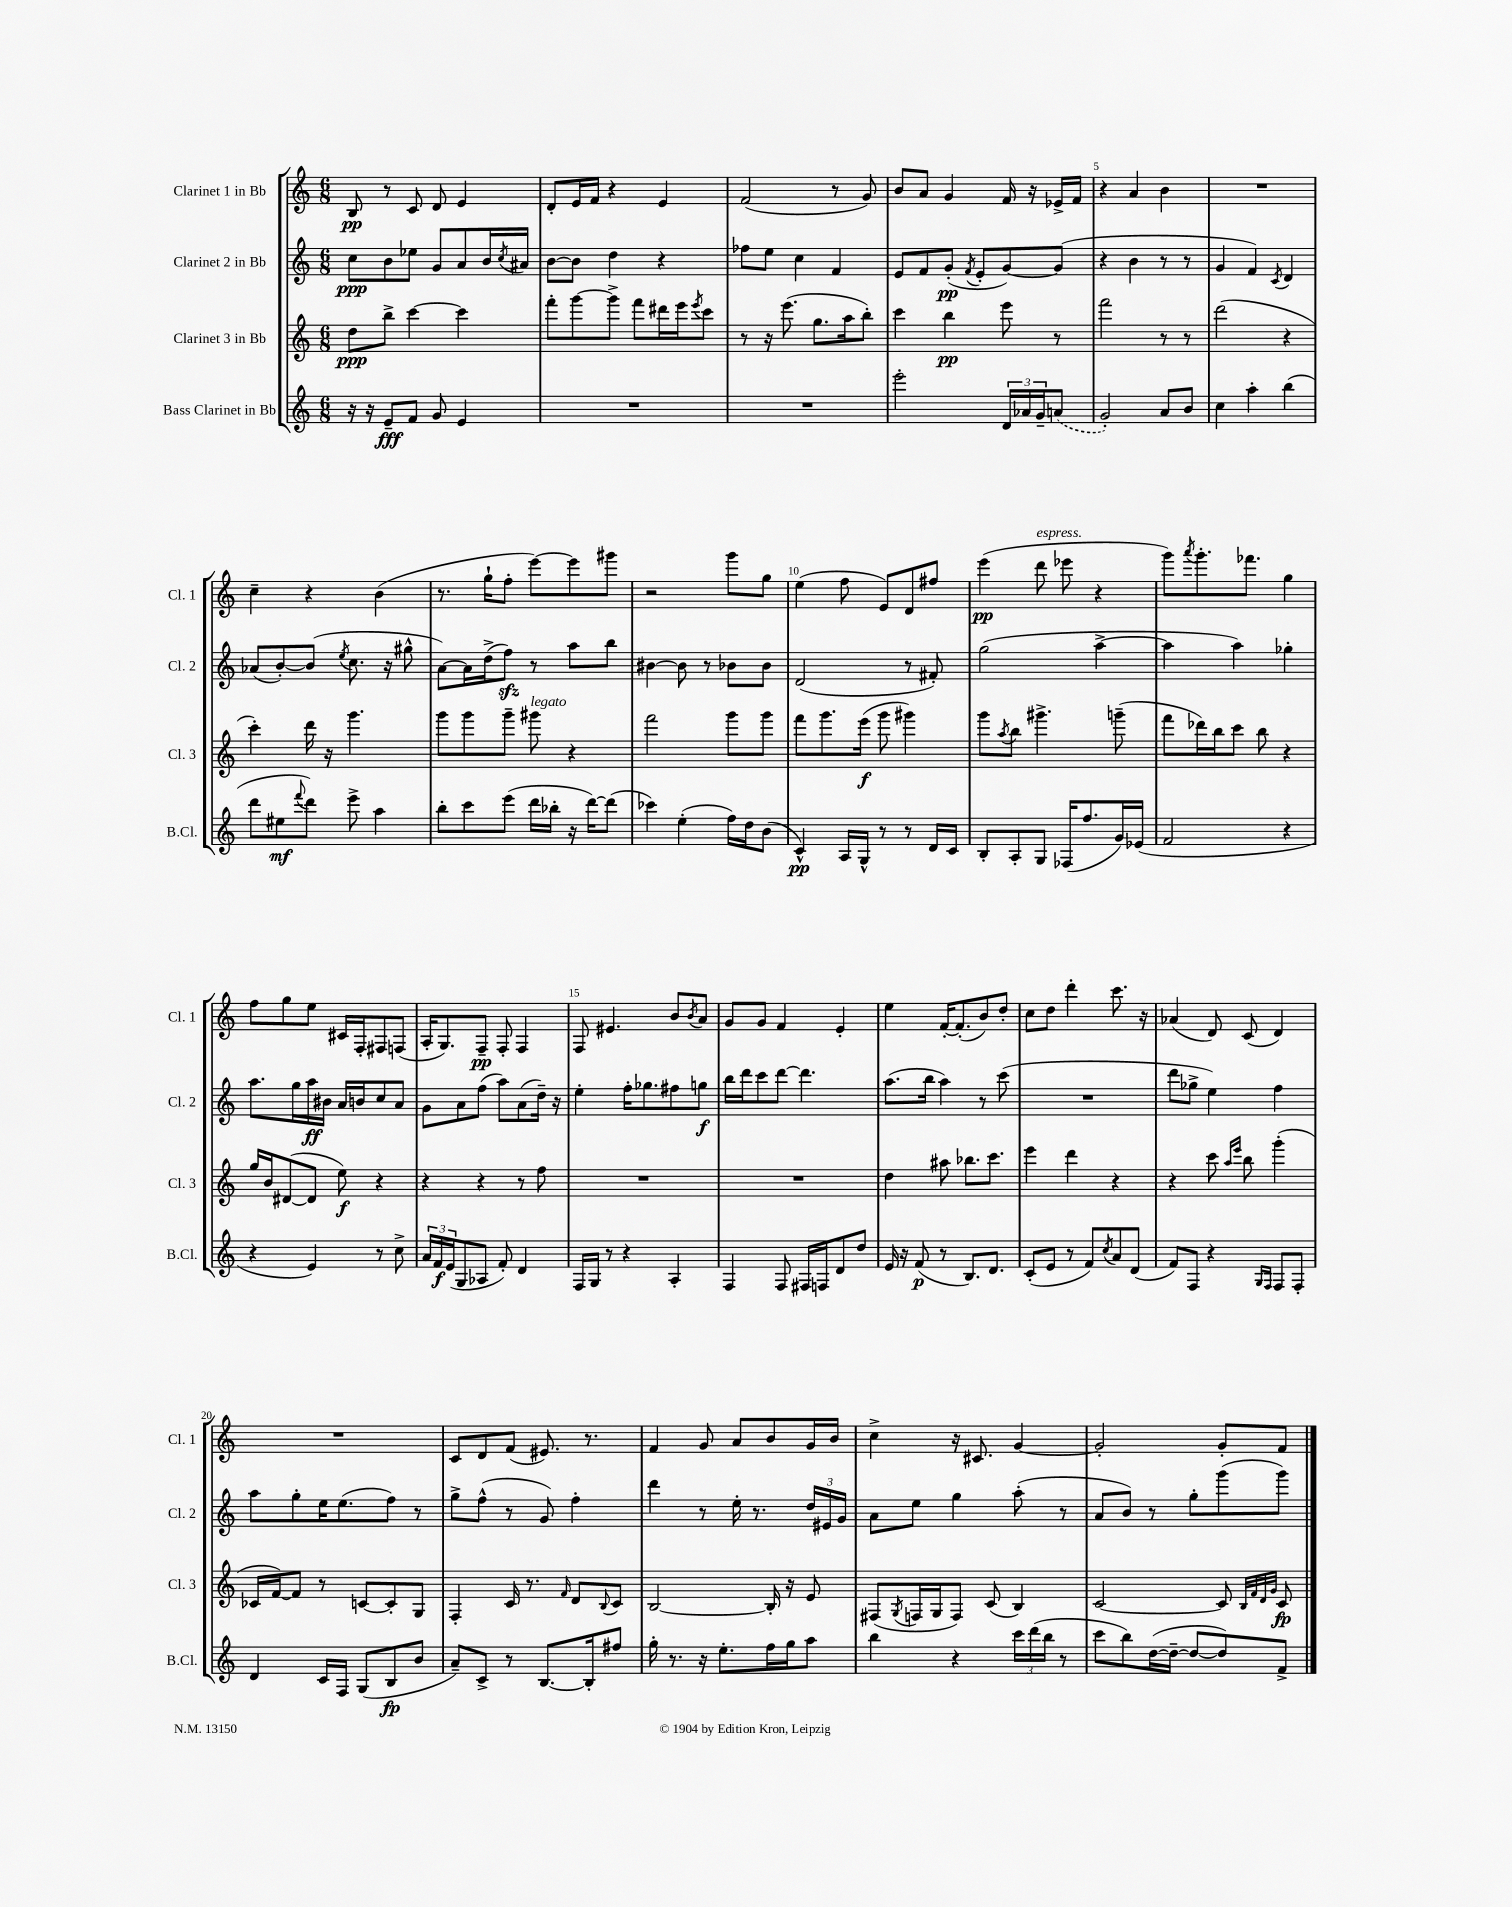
<<
\new StaffGroup <<
\new Staff = "s0" \with { instrumentName = "Clarinet 1 in Bb" shortInstrumentName = "Cl. 1" } {
    \clef treble \key c \major \numericTimeSignature \time 6/8
    b8\pp r8 c'8 d'8 e'4 |
    d'8-. e'16 f'16 r4 e'4 |
    f'2( r8 g'8) |
    b'8 a'8 g'4 f'16 r16 ees'16-> f'16 |
    r4 a'4 b'4 |
    R2. |
    c''4-- r4 b'4( |
    r8. g''16-! f''8-. e'''8~) e'''8 gis'''8 |
    r2 g'''8 g''8 |
    e''4( f''8 e'8) d'8 fis''8 |
    e'''4\pp( d'''8^\markup { \italic "espress." } ees'''8 r4 |
    g'''8) \acciaccatura { a'''8 } g'''8.-. fes'''8. g''4 |
    f''8 g''8 e''8 cis'16 f16-. fis8 f8( |
    a16-. g8.) f8--\pp f8-. f4 |
    f8 eis'4. b'8 \acciaccatura { b'8 } a'8 |
    g'8 g'8 f'4 e'4-. |
    e''4 f'16~-. f'8.-.( b'8) d''8-. |
    c''8 d''8 d'''4-. c'''8. r16 |
    aes'4( d'8) c'8( d'4) |
    R2. |
    c'8 d'8 f'8( eis'8.) r8. |
    f'4 g'8 a'8 b'8 g'16 b'16 |
    c''4-> r16 cis'8. g'4~ |
    g'2-. g'8-. f'8 \bar "|." |
}
\new Staff = "s1" \with { instrumentName = "Clarinet 2 in Bb" shortInstrumentName = "Cl. 2" } {
    \clef treble \key c \major \numericTimeSignature \time 6/8
    c''8\ppp b'8 ees''8 g'8 a'8 b'16 \acciaccatura { c''8 } ais'16 |
    b'8~ b'8 d''4 r4 |
    fes''8 e''8 c''4 f'4 |
    e'8 f'8 g'8-.\pp( \acciaccatura { f'8 } e'8-. g'8~) g'8( |
    r4 b'4 r8 r8 |
    g'4 f'4) \acciaccatura { c'8 } d'4 |
    aes'8( b'8~-.) b'8( \acciaccatura { e''8 } c''8. r16 gis''8-^ |
    a'8~) a'16 d''16->( f''8\sfz) r8 a''8 b''8 |
    bis'4~ bis'8 r8 bes'8 bes'8 |
    d'2( r8 fis'8-.) |
    g''2( a''4~-> |
    a''4 a''4) ges''4-. |
    a''8. g''16 a''16\ff bis'16 a'16 b'16 c''8 a'8 |
    g'8 a'8 f''8( a''8) a'8( d''16--) r16 |
    e''4-. f''16-. ges''8. fis''8 g''8\f |
    b''16 d'''16 c'''8 d'''8~ d'''4. |
    a''8.( b''16 a''4) r8 c'''8( |
    R2. |
    d'''8 ges''8-> e''4) f''4 |
    a''8 g''8-. e''16 e''8.( f''8) r8 |
    g''8-> f''8-^( r8 g'8) f''4-. |
    d'''4 r8 e''16-. r8. \tuplet 3/2 { d''16 eis'16 g'16 } |
    a'8 e''8 g''4 a''8-.( r8 |
    a'8 b'8) r8 g''8-. g'''8( g'''8) \bar "|." |
}
\new Staff = "s2" \with { instrumentName = "Clarinet 3 in Bb" shortInstrumentName = "Cl. 3" } {
    \clef treble \key c \major \numericTimeSignature \time 6/8
    d''8\ppp b''8-> c'''4~ c'''4 |
    f'''8-. g'''8~ g'''8-> f'''8 dis'''16 e'''16 \acciaccatura { e'''8 } c'''8 |
    r8 r16 e'''8.( g''8. a''16 b''8-.) |
    c'''4 b''4\pp e'''8 r8 |
    f'''2 r8 r8 |
    d'''2( r4 |
    c'''4-.) d'''16 r16 g'''4. |
    g'''8 g'''8 g'''8-- gis'''8^\markup { \italic "legato" } r4 |
    f'''2 g'''8 g'''8 |
    f'''8 g'''8. e'''16\f( g'''8 gis'''4) |
    g'''8 \acciaccatura { a''8 } b''8 gis'''4.-> g'''8--( |
    f'''8 des'''16) b''16 c'''8 b''8 r4 |
    g''16 b'16 dis'8~( dis'8 e''8\f) r4 |
    r4 r4 r8 f''8 |
    R2. |
    R2. |
    d''4 ais''8 bes''8. c'''8. |
    e'''4 d'''4 r4 |
    r4 c'''8 \grace { a''16 e'''16 } b''8 g'''4-.( |
    ces'16 f'16~) f'8 r8 c'8~ c'8-. g8 |
    f4-. c'16 r8. \grace { f'16 } d'8 \appoggiatura { b8 } c'8 |
    b2~ b16-. r16 e'8 |
    fis8( \acciaccatura { g8 } f16 g16 f8) c'8( b4) |
    c'2~ c'8 \grace { b32 f'32 d'32 g'32 } c'8\fp \bar "|." |
}
\new Staff = "s3" \with { instrumentName = "Bass Clarinet in Bb" shortInstrumentName = "B.Cl." } {
    \clef treble \key c \major \numericTimeSignature \time 6/8
    r16 r16 e'8--\fff f'8 g'8 e'4 |
    R2. |
    R2. |
    e'''2-. \tuplet 3/2 { d'16 aes'16 g'16-- } \once \slurDashed a'8( |
    g'2-.) a'8 b'8 |
    c''4 a''4-. b''4( |
    d'''8 eis''8\mf \appoggiatura { f'''8 } d'''8) e'''8-> a''4 |
    b''8-. c'''8 e'''8( d'''16 bes''16-. r16 d'''16~) d'''8( |
    ces'''4) e''4-.( f''16) d''16 b'8( |
    c'4-^\pp) a16 g16-^ r8 r8 d'16 c'16 |
    b8-. a8-. g8 fes16( f''8. g'16) ees'16( |
    f'2 r4 |
    r4 e'4) r8 c''8-> |
    \tuplet 3/2 { a'16 f'16\f e'16( } g8 aes8 f'8-.) d'4 |
    f16 g16 r8 r4 a4-. |
    f4 f8 fis16 f16 d'8 d''8 |
    e'16 r16 f'8\p( r8 b8.) d'8. |
    c'8-.( e'8 r8 f'8) \acciaccatura { c''8 } a'8 d'8( |
    f'8) f8 r4 \grace { g16 f16 } f8 f8-. |
    d'4 c'16 f16 g8( b8\fp b'8 |
    a'8--) c'8-> r8 b8.~ b16-. fis''8 |
    g''16-. r8. r16 e''8.-. f''16 g''16 a''8 |
    b''4 r4 \tuplet 3/2 { c'''16 d'''16( b''16 } r8 |
    c'''8 b''8) d''16~( d''16~-- d''8~ d''8) f'8-> \bar "|." |
}
>>
>>
\layout { \context { \Score \override BarNumber.break-visibility = ##(#f #t #t) barNumberVisibility = #(every-nth-bar-number-visible 5) } }
